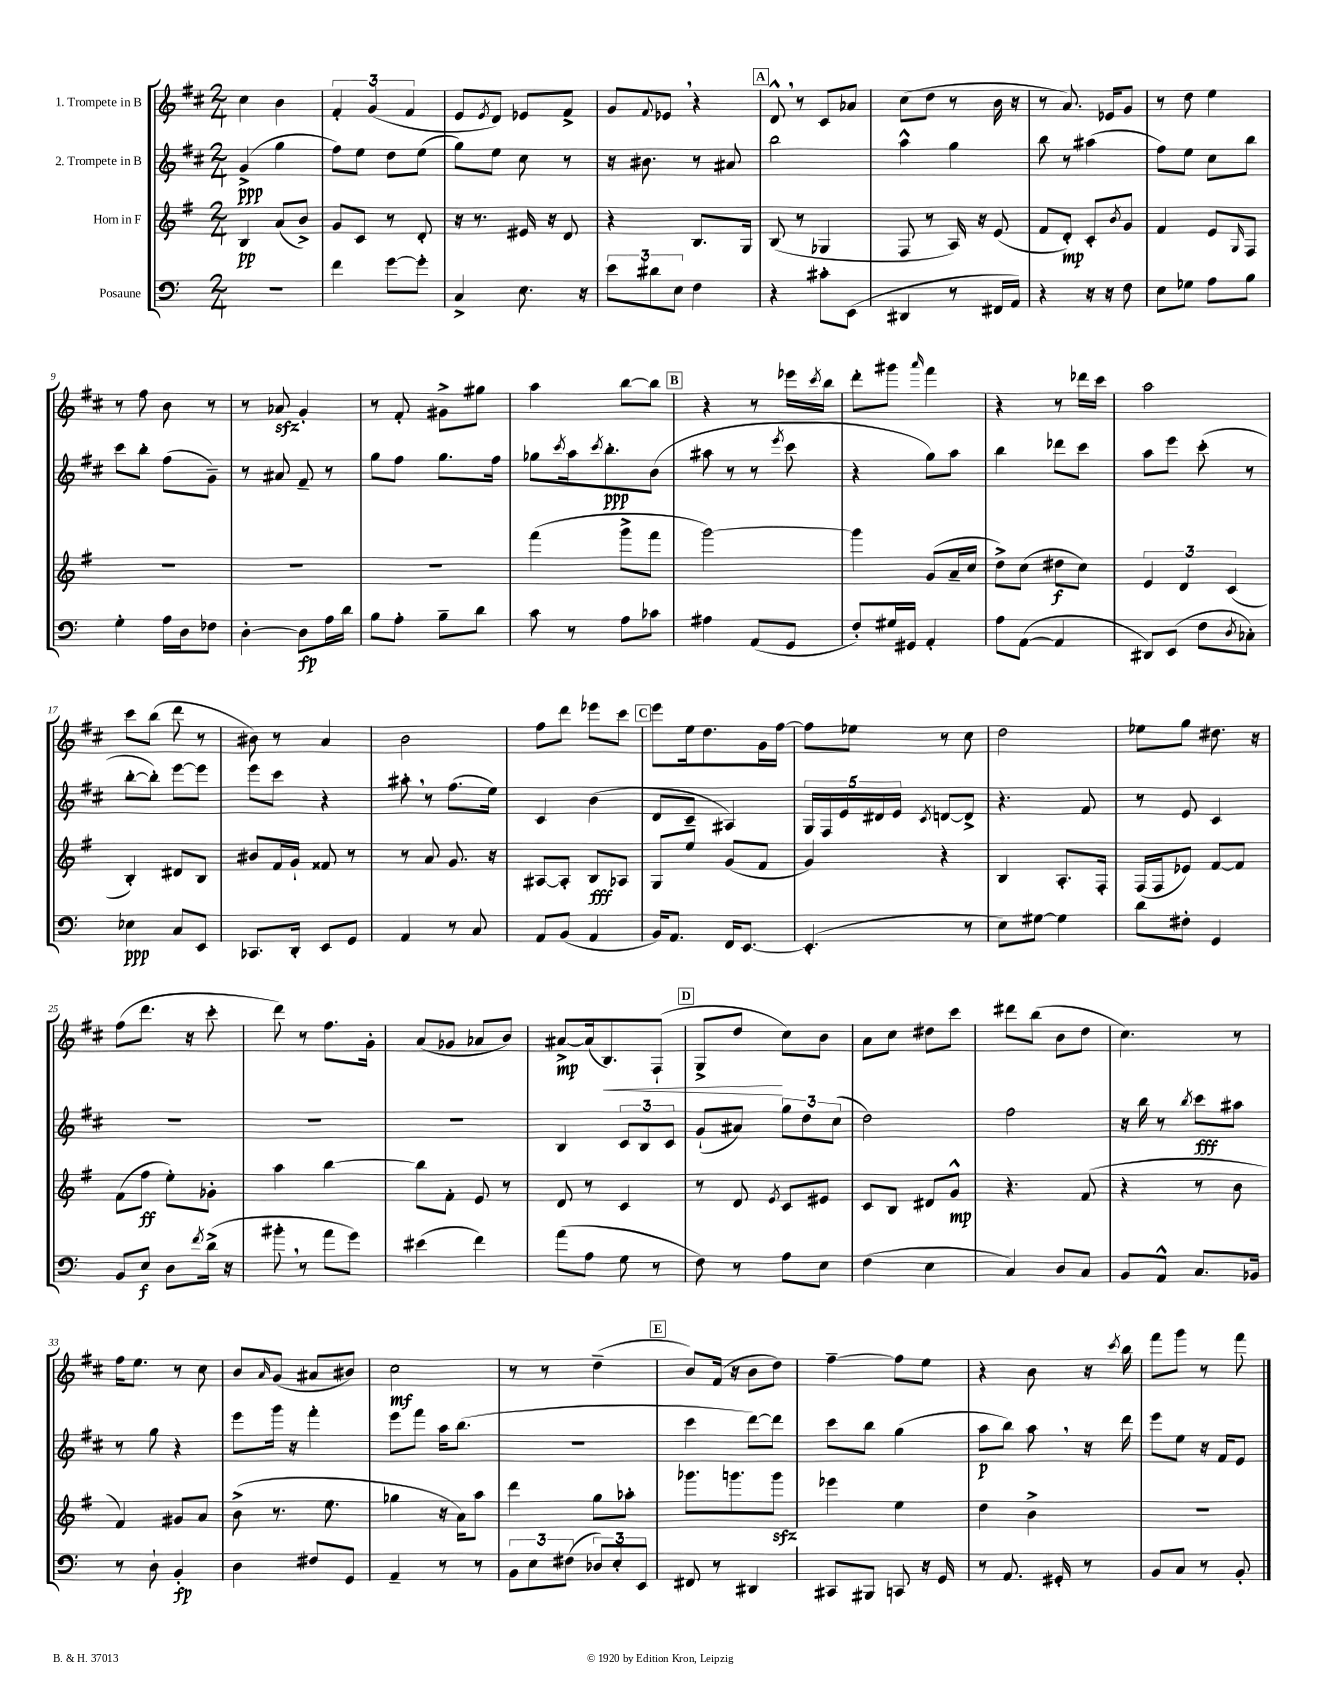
<<
\new StaffGroup <<
\new Staff = "s0" \with { instrumentName = "1. Trompete in B" } {
    \clef treble \key d \major \numericTimeSignature \time 2/4
    cis''4 b'4 |
    \tuplet 3/2 { fis'4-. g'4( fis'4 } |
    e'8 \acciaccatura { e'8 } d'8) ees'8 fis'8-> |
    g'8 \appoggiatura { fis'8 } ees'8 \breathe r4 |
    \mark \markup { \box "A" } d'8-^ \breathe r8 cis'8 aes'8 |
    cis''8( d''8 r8 b'16 r16 |
    r8 a'8.) ees'16 g'8 |
    r8 d''8 e''4 |
    r8 fis''8 b'8 r8 |
    r8 aes'8\sfz g'4-. |
    r8 fis'8-. gis'8-> gis''8 |
    a''4 b''8~ b''8 |
    \mark \markup { \box "B" } r4 r8 ees'''16 \acciaccatura { cis'''8 } b''16 |
    d'''8-. gis'''8 \grace { a'''16 } fis'''4 |
    r4 r8 des'''16 cis'''16 |
    a''2 |
    cis'''8 b''8( d'''8 r8 |
    bis'8) r8 a'4 |
    b'2 |
    fis''8 d'''8 ees'''8 cis'''8 |
    \mark \markup { \box "C" } e'''8 e''16 d''8. g'16 fis''16~ |
    fis''8 ees''8 r8 cis''8 |
    d''2 |
    ees''8 g''8 dis''8. r16 |
    fis''8( d'''8. r16 cis'''8-. |
    d'''8) r8 fis''8. g'16-. |
    a'8( ges'8 aes'8 b'8) |
    ais'8~->\mp ais'16( b8.\<) fis8-!( |
    \mark \markup { \box "D" } g8-> d''8\! cis''8) b'8 |
    a'8 cis''8 dis''8 cis'''8 |
    dis'''8 b''8( b'8 d''8 |
    cis''4.) r8 |
    fis''16 e''8. r8 cis''8 |
    b'8 \grace { a'16 } g'8( ais'8 bis'8) |
    cis''2\mf |
    r8 r8 d''4--( |
    \mark \markup { \box "E" } b'8) fis'16( r16 b'8 d''8) |
    fis''4~-- fis''8 e''8 |
    r4 b'8 r16 \acciaccatura { cis'''8 } b''16 |
    fis'''8 g'''8 r8 fis'''8 \bar "|." |
}
\new Staff = "s1" \with { instrumentName = "2. Trompete in B" } {
    \clef treble \key d \major \numericTimeSignature \time 2/4
    g'4->\ppp( g''4 |
    fis''8) e''8 d''8 e''8( |
    g''8) e''8 cis''8 r8 |
    r16 bis'8. r8 ais'8 |
    \mark \markup { \box "A" } b''2 |
    a''4-^ g''4 |
    b''8 r8 ais''4( |
    fis''8) e''8 cis''8 b''8 |
    cis'''8 b''8-. fis''8( g'8--) |
    r8 ais'8 fis'8-- r8 |
    g''8 fis''8 g''8. fis''16 |
    ges''8 \acciaccatura { cis'''8 } a''16 \acciaccatura { cis'''8 } b''8.-.\ppp b'8( |
    \mark \markup { \box "B" } ais''8 r8 r8 \acciaccatura { e'''8 } cis'''8 |
    r4 g''8) a''8 |
    b''4 des'''8 cis'''8 |
    a''8 e'''8 cis'''8-.( r8 |
    b''8~-. b''8-.) e'''8~ e'''8 |
    e'''8 cis'''8 r4 |
    ais''8-. \breathe r8 fis''8.( e''16) |
    cis'4 b'4( |
    \mark \markup { \box "C" } d'8 cis'8-- ais4) |
    \tuplet 5/4 { g16 fis16 e'16 dis'16 e'16 } \acciaccatura { cis'8 } d'8~ d'8-> |
    r4. fis'8 |
    r8 e'8 cis'4 |
    R2 |
    R2 |
    R2 |
    b4 \tuplet 3/2 { cis'8 b8 cis'8 } |
    \mark \markup { \box "D" } g'8-!( ais'8) \tuplet 3/2 { g''8 d''8 cis''8( } |
    d''2) |
    fis''2 |
    r16 b''16 r8 \acciaccatura { b''8 } cis'''8\fff ais''8 |
    r8 g''8 r4 |
    e'''8 g'''16 r16 fis'''4-. |
    e'''8 fis'''8 a''16 b''8.( |
    r2 |
    \mark \markup { \box "E" } cis'''4 d'''8~) d'''8 |
    cis'''8 b''8 g''4( |
    a''8\p b''8) a''8 \breathe r16 d'''16 |
    e'''8 e''8 r16 fis'16 e'8 \bar "|." |
}
\new Staff = "s2" \with { instrumentName = "Horn in F" } {
    \clef treble \key g \major \numericTimeSignature \time 2/4
    b4\pp a'8( b'8->) |
    g'8 c'8 r8 d'8-. |
    r16 r8. eis'16 r16 d'8 |
    r4 b8. g16 |
    \mark \markup { \box "A" } b8( r8 ges4 |
    fis8 r8 a16) r16 e'8( |
    fis'8 d'8-.\mp) c'8-. \acciaccatura { b'8 } g'8 |
    fis'4 e'8 \grace { g16 } fis8 |
    R2 |
    R2 |
    R2 |
    fis'''4( g'''8-> fis'''8 |
    \mark \markup { \box "B" } g'''2~) |
    g'''4 g'8( a'16-- c''16 |
    d''8->) c''8( dis''8\f c''8) |
    \tuplet 3/2 { e'4 d'4 c'4( } |
    b4-.) dis'8 b8 |
    bis'8 fis'16 g'16-! fisis'8 r8 |
    r8 a'8 g'8. r16 |
    ais8~ ais8-. b8\fff aes8 |
    \mark \markup { \box "C" } g8 e''8 g'8( fis'8 |
    g'4) r4 |
    b4 a8.-. fis16-. |
    fis16( fis16 ees'8) fis'8~ fis'8 |
    fis'8( fis''8\ff e''8-.) ges'8-. |
    a''4 b''4~ |
    b''8 fis'8-. e'8 r8 |
    d'8 r8 c'4 |
    \mark \markup { \box "D" } r8 d'8 \acciaccatura { e'8 } c'8 eis'8 |
    c'8 b8 dis'8 g'8-^\mp |
    r4. fis'8( |
    r4 r8 b'8 |
    fis'4) gis'8 a'8 |
    b'8->( r8. e''8. |
    ges''4 r16 a'16) a''8 |
    d'''4 g''8 aes''8-. |
    \mark \markup { \box "E" } ges'''8. g'''8. g'''8\sfz |
    ees'''4 e''4 |
    d''4 b'4-> |
    R2 \bar "|." |
}
\new Staff = "s3" \with { instrumentName = "Posaune" } {
    \clef bass \key c \major \numericTimeSignature \time 2/4
    r2 |
    f'4 g'8~ g'8-. |
    c4-> e8. r16 |
    \tuplet 3/2 { e'8 dis'8 e8 } f4 |
    \mark \markup { \box "A" } r4 cis'8-. e,8( |
    dis,4 r8 fis,16 a,16) |
    r4 r16 r16 f8 |
    e8 ges8 a8 b8 |
    g4-. a16 d16 fes8 |
    d4~-. d8\fp a16 d'16 |
    b8 a8-. b8-- d'8 |
    c'8 r8 a8 ces'8 |
    \mark \markup { \box "B" } ais4 a,8( g,8 |
    f8-.) gis16 gis,16 a,4-. |
    a8 a,8~( a,4 |
    dis,8) e,8( f8 \acciaccatura { d8 } ces8-.) |
    ees4\ppp c8 e,8 |
    ces,8. d,16-. e,8 g,8 |
    a,4 r8 c8 |
    a,8 b,8( a,4 |
    \mark \markup { \box "C" } b,16) a,8. f,16 e,8.~ |
    e,4.-.( r8 |
    e8) gis8~ gis4 |
    d'8 fis8-. g,4 |
    b,8 e8\f d8 \acciaccatura { f'8 } d'16->( r16 |
    bis'8-. \breathe r8 a'8 g'8) |
    eis'4( f'4) |
    a'8( a8 g8 r8 |
    \mark \markup { \box "D" } f8) r8 a8 e8 |
    f4( e4 |
    c4) d8 c8 |
    b,8 a,8-^ c8. bes,16 |
    r8 d8-! b,4-.\fp |
    d4 fis8 g,8 |
    a,4-- r8 r8 |
    \tuplet 3/2 { b,8 e8 fis8( } \tuplet 3/2 { des8) e8-. e,8 } |
    \mark \markup { \box "E" } fis,8 r8 dis,4 |
    cis,8 bis,,8 c,8 r16 g,16 |
    r8 a,8. gis,16-. r8 |
    b,8 c8 r8 b,8-. \bar "|." |
}
>>
>>
